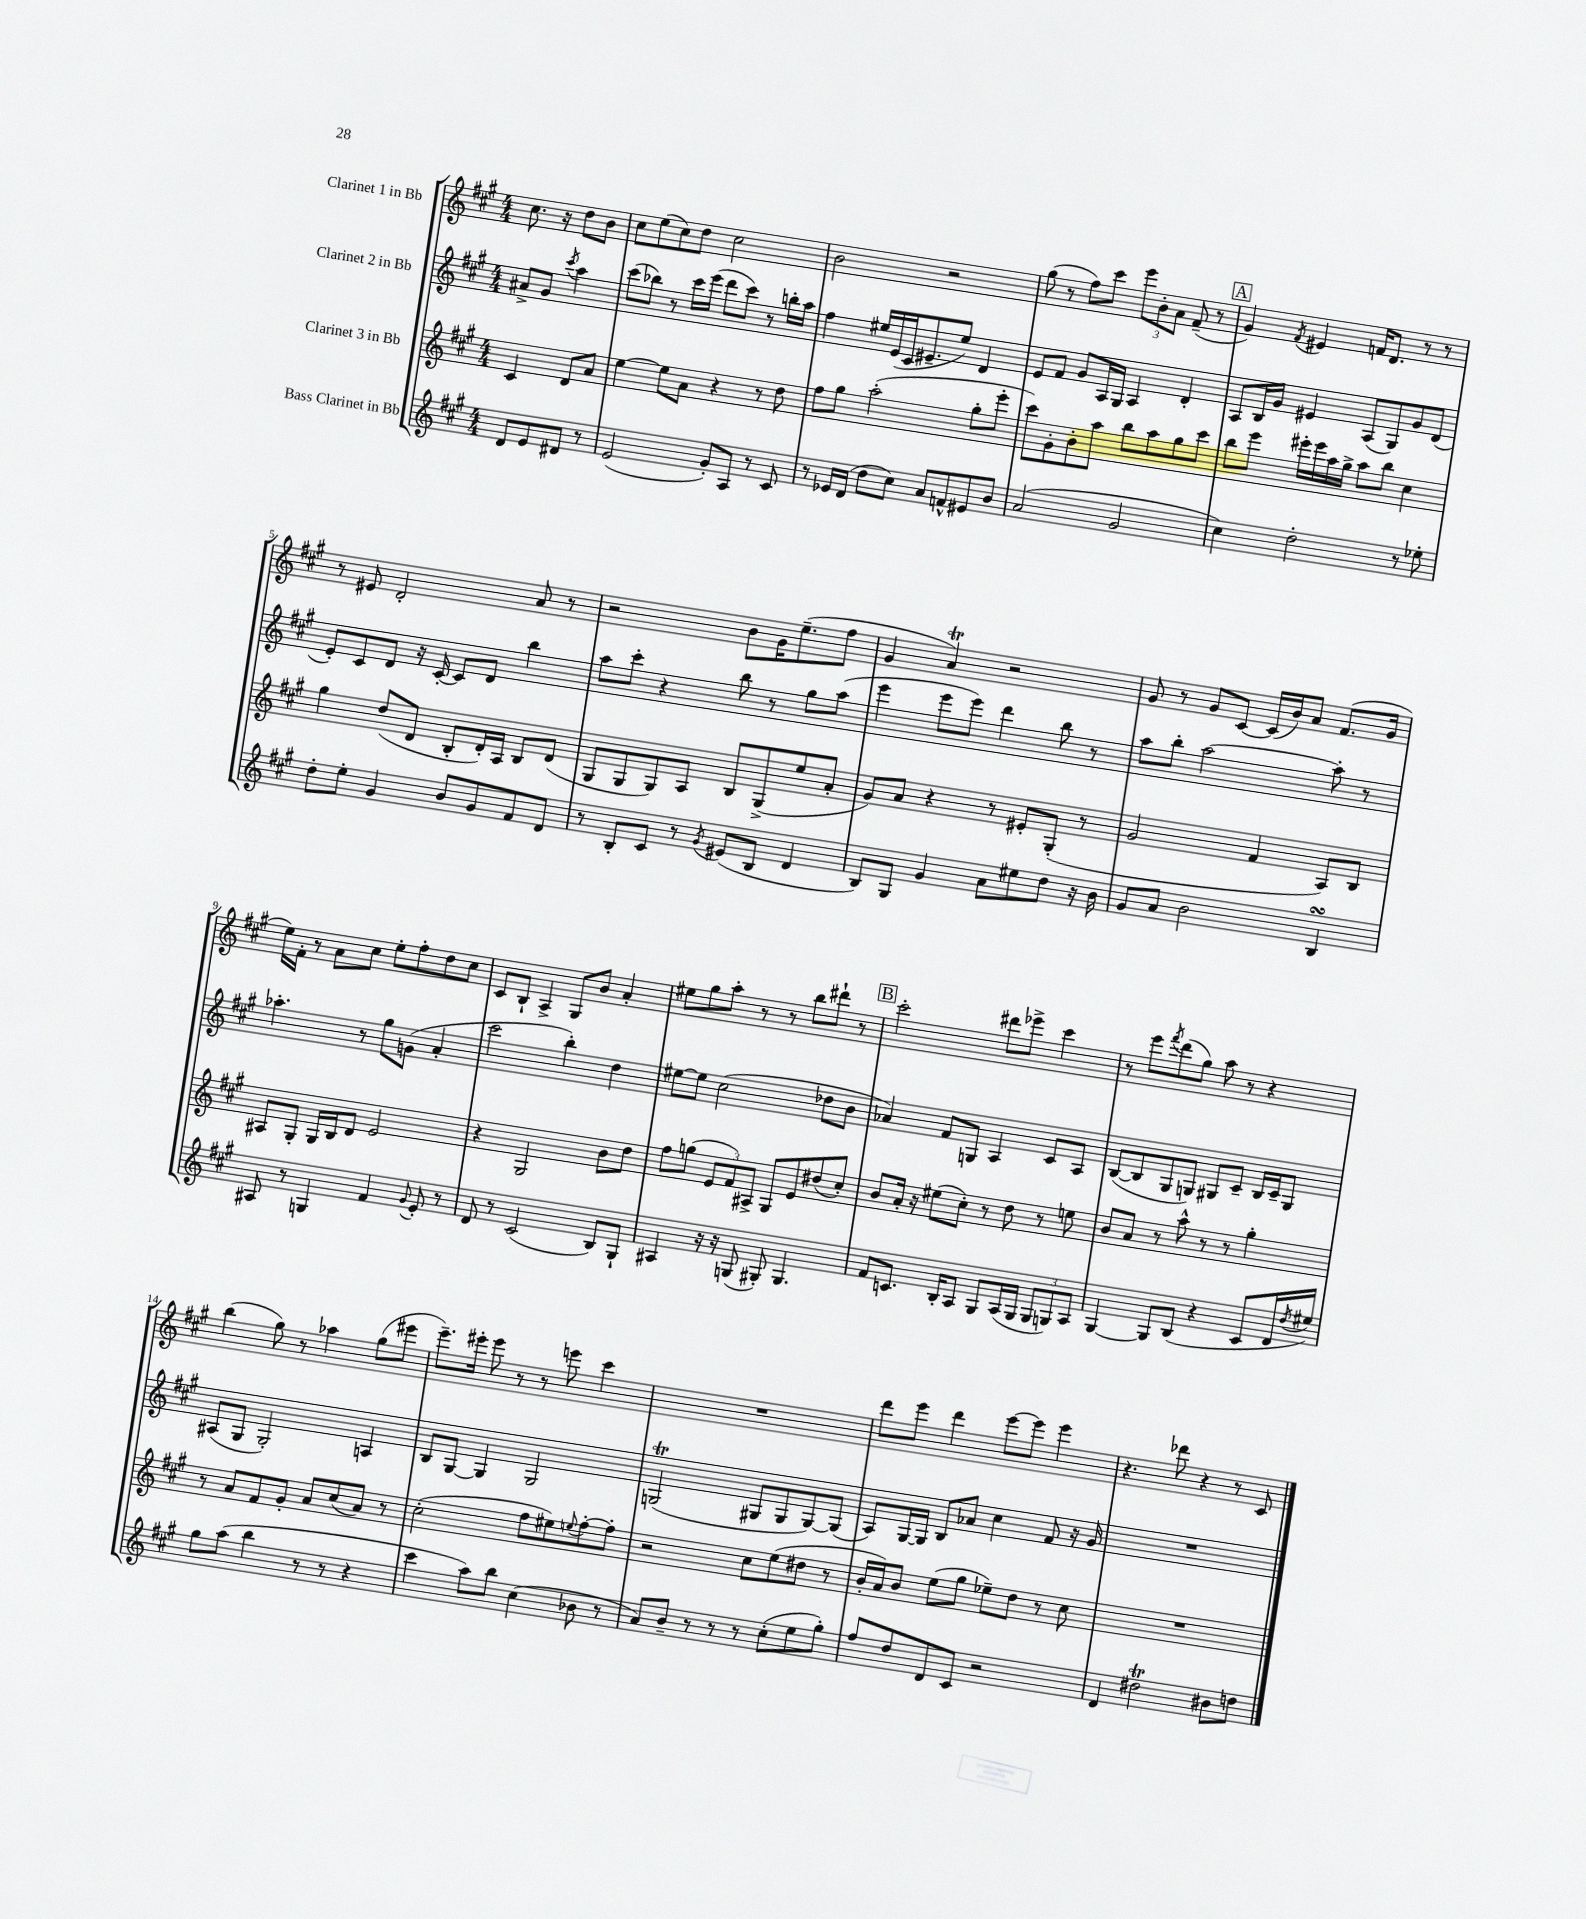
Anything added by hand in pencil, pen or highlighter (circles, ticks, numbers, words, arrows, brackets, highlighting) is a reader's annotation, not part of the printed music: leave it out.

**kern	**kern	**kern	**kern
*staff4	*staff3	*staff2	*staff1
*clefG2	*clefG2	*clefG2	*clefG2
*k[f#c#g#]	*k[f#c#g#]	*k[f#c#g#]	*k[f#c#g#]
*M4/4	*M4/4	*M4/4	*M4/4
8d/L	4c#/	8a#^/L	8.cc#\
8e/	.	8g#/J	.
.	.	.	16r
.	.	8qccc#/	.
8d#/J	8d/L	4aa\	8dd\L
8r	8a/J	.	8b\J
=	=	=	=
(2e/	[4ee\	(8ccc#\L	8cc#\L
.	.	8bb-\J)	(8ee\
.	8ee\]L	8r	8cc#\)
.	8a\J	16ccc#\LL	8dd\J
.	.	(16eee\JJ	.
8g#'/L)	4r	8ddd\L	2cc#\
8A/J	.	8ccc#\J)	.
8r	8r	8r	.
8c#/	8dd\	16bb'\LL	.
.	.	16aa\JJ	.
=	=	=	=
8r	8ff#\L	4ff#\	2b\
16e-/LL	8gg#\J	.	.
(16d/JJ	.	.	.
8dd\L	(2aa'\	16ee#/LL	.
.	.	(16e/	.
8cc#\J)	.	16c#/J	.
.	.	8.e#~/	.
8a/L	.	.	2r
8f^^/	.	8ee#/J)	.
8e#/	8gg#'\L	4d/	.
8b/J	8eee'\J	.	.
=	=	=	=
(2a/	8ccc#\L)	8e/L	(8gg#\
.	8g#'\	8f#/J	8r
.	8b'\	8g#/L	8ff#\L)
.	8aa\J	16A/L	8ccc#\J
.	.	16G#/JJ	.
2g#/	8bb\L	4A/	12eee\L
.	.	.	12b'\
.	8aa\	.	.
.	.	.	12a\J
.	8gg#\	4d'/	(8f#~/
.	8ccc#\J	.	8r
=	=	=	=
4cc#\)	8bb\L	8A/L	4g#/)
.	8eee\J	16B/L	.
.	.	16g#/JJ	.
.	.	.	8qf#/
2dd'\	16eee#'\LL	4e#/	4e#/
.	16eee#\	.	.
.	16aa\	.	.
.	16gg#^\JJ	.	.
.	8aa\L	(8A/L	16f/LK
.	.	.	8.d/J
.	8bb\J	8G#/)	.
8r	4cc#\	8g#/	8r
8ee-'\	.	(8d/J	8r
=	=	=	=
8dd'\L	4gg#\	8e'/L)	8r
8ee'\J	.	8c#/	8e#/
4g#/	(8dd/L	8d/J	2d'/
.	8d/J	16r	.
.	.	[16c#'/	.
8b/L	8B'/L	8c#/]L	.
8g#/	16d'/L)	8d/J	.
.	16A/JJ	.	.
8f#/	8B/L	4bb\	8a/
8d/J	(8d/J	.	8r
=	=	=	=
8r	8G#/L	8aa\L	2r
8B'/L	8G#/	8ccc#'\J	.
8c#/J	8G#/)	4r	.
8r	8A/J	.	.
8qg#/	.	.	.
(8e#/L	8B/L	8bb\	8b\L
8B/J	(8G#^/	8r	16g#\K
.	.	.	(8.ee~\
4d/	8ee/	8gg#\L	.
.	8a'/J	(8aa\J	8ff#\J
=	=	=	=
8B/L)	8g#/L)	4eee\	4g#/
8G#/J	8a/J	.	.
4g#/	4r	8eee\L	4a/)
.	.	8eee\J)	.
8a\L	8r	4ddd\	2r
8ee#\	8e#'/L	.	.
8dd\J	(8G#'/J	8bb\	.
16r	8r	8r	.
16b\	.	.	.
=	=	=	=
8g#/L	2g#/	8aa\L	8g#/
8a/J	.	8bb'\J	8r
2b\	.	[2aa\	8g#/L
.	.	.	[8c#/J
.	4f#/	.	(16c#/]LL
.	.	.	16b/J)
.	.	.	8a/J
4B/	8A/L)	8aa'\]	(8.f#/L
.	8B/J	8r	.
.	.	.	16g#/Jk
=	=	=	=
8A#/	8A#/L	4.aa-'\	16ee\LL)
.	.	.	16f#'\JJ
8r	8G#'/J	.	8r
4G/	16G#/LL	.	8a\L
.	16B/J	.	.
.	8d/J	8r	8cc#\J
4f#/	2e/	8gg#\L	8ee'\L
.	.	(8g\J	8ff#'\
8qqg#/	.	.	.
8e'/	.	4a'/	8dd\
8r	.	.	8cc#\J
=	=	=	=
8d/	4r	2ccc#\	8c#/L
8r	.	.	8B`/J
(2c#/	2G#/	.	4A^/
.	.	4bb'\)	8G#/L
.	.	.	8b/J
8B/L)	8b\L	4dd\	4a'/
8G#`/J	8dd\J	.	.
=	=	=	=
4A#/	8ff#\L	[8ee#\L	8ee#\L
.	(8gg\J	8ee#\]J	8gg#\
16r	12e/L	(2cc#\	8aa'\J
16r	.	.	.
.	12f#/)	.	.
(8G/	.	.	8r
.	12A#^/J	.	.
8G#'/)	8G#/L	.	8r
4.G#/	8e/	.	8bb\L
.	(8dd#/	8dd-\L	8ddd#`\J
.	8cc#'/J)	8b\J	8r
=	=	=	=
8f#/L	8b/L	4a-/)	2ccc#'\
8.c/J	16a'/Jk	.	.
.	16r	.	.
.	(8ee#\L	8f#/L	.
16B'/LK	.	.	.
8A/J	8cc#'\J)	8G/J	.
8G#/L	8r	4A/	8ddd#\L
(16A/L	8dd\	.	8eee-^\J
16G#/JJ	.	.	.
12G#/L	8r	8c#/L	4ccc#\
12G/)	.	.	.
.	8ee\	8A/J	.
12A/J	.	.	.
=	=	=	=
[4G#/	8b/L	([8B/L	8r
.	8a/J	8B/]	8eee\L
.	.	.	8qfff#/
8G#/]L	8r	8G#/	(8ddd\
(8B/J	8aa^^\	8G/J)	8gg#\J)
4r	8r	8G#/L	8aa\
.	8r	8c#~/J	8r
8c#/L	4gg#'\	16B/LL	4r
.	.	16c#~/J	.
16d/L	.	8G#/J	.
8qdd/	.	.	.
16ee#/JJ)	.	.	.
=	=	=	=
8gg#\L	8r	(8A#/L	(4bb\
(8aa\J	8a/L	8G#/J	.
4bb\	8f#/	2G#'/)	8gg#\)
.	8g#'/J	.	8r
8r	8a/L	.	4aa-\
8r	(8cc#/	.	.
4r	8a/J)	4A/	(8gg#\L
.	8r	.	8eee#\J
=	=	=	=
4ccc#\	(2cc#'\	8B/L	8.eee~\L)
.	.	[8G#/J	.
.	.	.	16eee#'\Jk
8aa\L)	.	4G#/]	8eee#\
8bb\J	.	.	8r
(4cc#\	8ff#\L	2G#/	8r
.	8ee#\)	.	8eee\
.	8qqee/	.	.
8b-\	[8ff#'\	.	4ccc#\
8r	8ff#'\]J	.	.
=	=	=	=
8a/L)	2r	(2G/	1r
8b~/J	.	.	.
8r	.	.	.
8r	.	.	.
8r	8cc#\L	8G#/L	.
(8cc#'\L	(8ee\	8G#/	.
8ee\	8dd#\J	[8G#/)	.
8gg#'\J)	8r	(8G#/]J	.
=	=	=	=
8ff#/L	16b'/LL	8A/L)	8ddd\L
.	16a/J)	.	.
8dd/	8b/J	[16G#/L	8eee\J
.	.	16G#/]JJ	.
8d/	(8ee\L	8B/L	4ddd\
8c#/J	8gg#\J	8a-/J	.
2r	8ee-~\L)	4cc#\	[8eee\L
.	8dd\J	.	8eee\]J
.	8r	8f#/	4eee\
.	8cc#\	16r	.
.	.	16g#/	.
=	=	=	=
4d/	1r	1r	4.r
2dd#\	.	.	.
.	.	.	8ddd-\
.	.	.	4r
8b#\L	.	.	8r
8dd\J	.	.	8c#/
==	==	==	==
*-	*-	*-	*-
